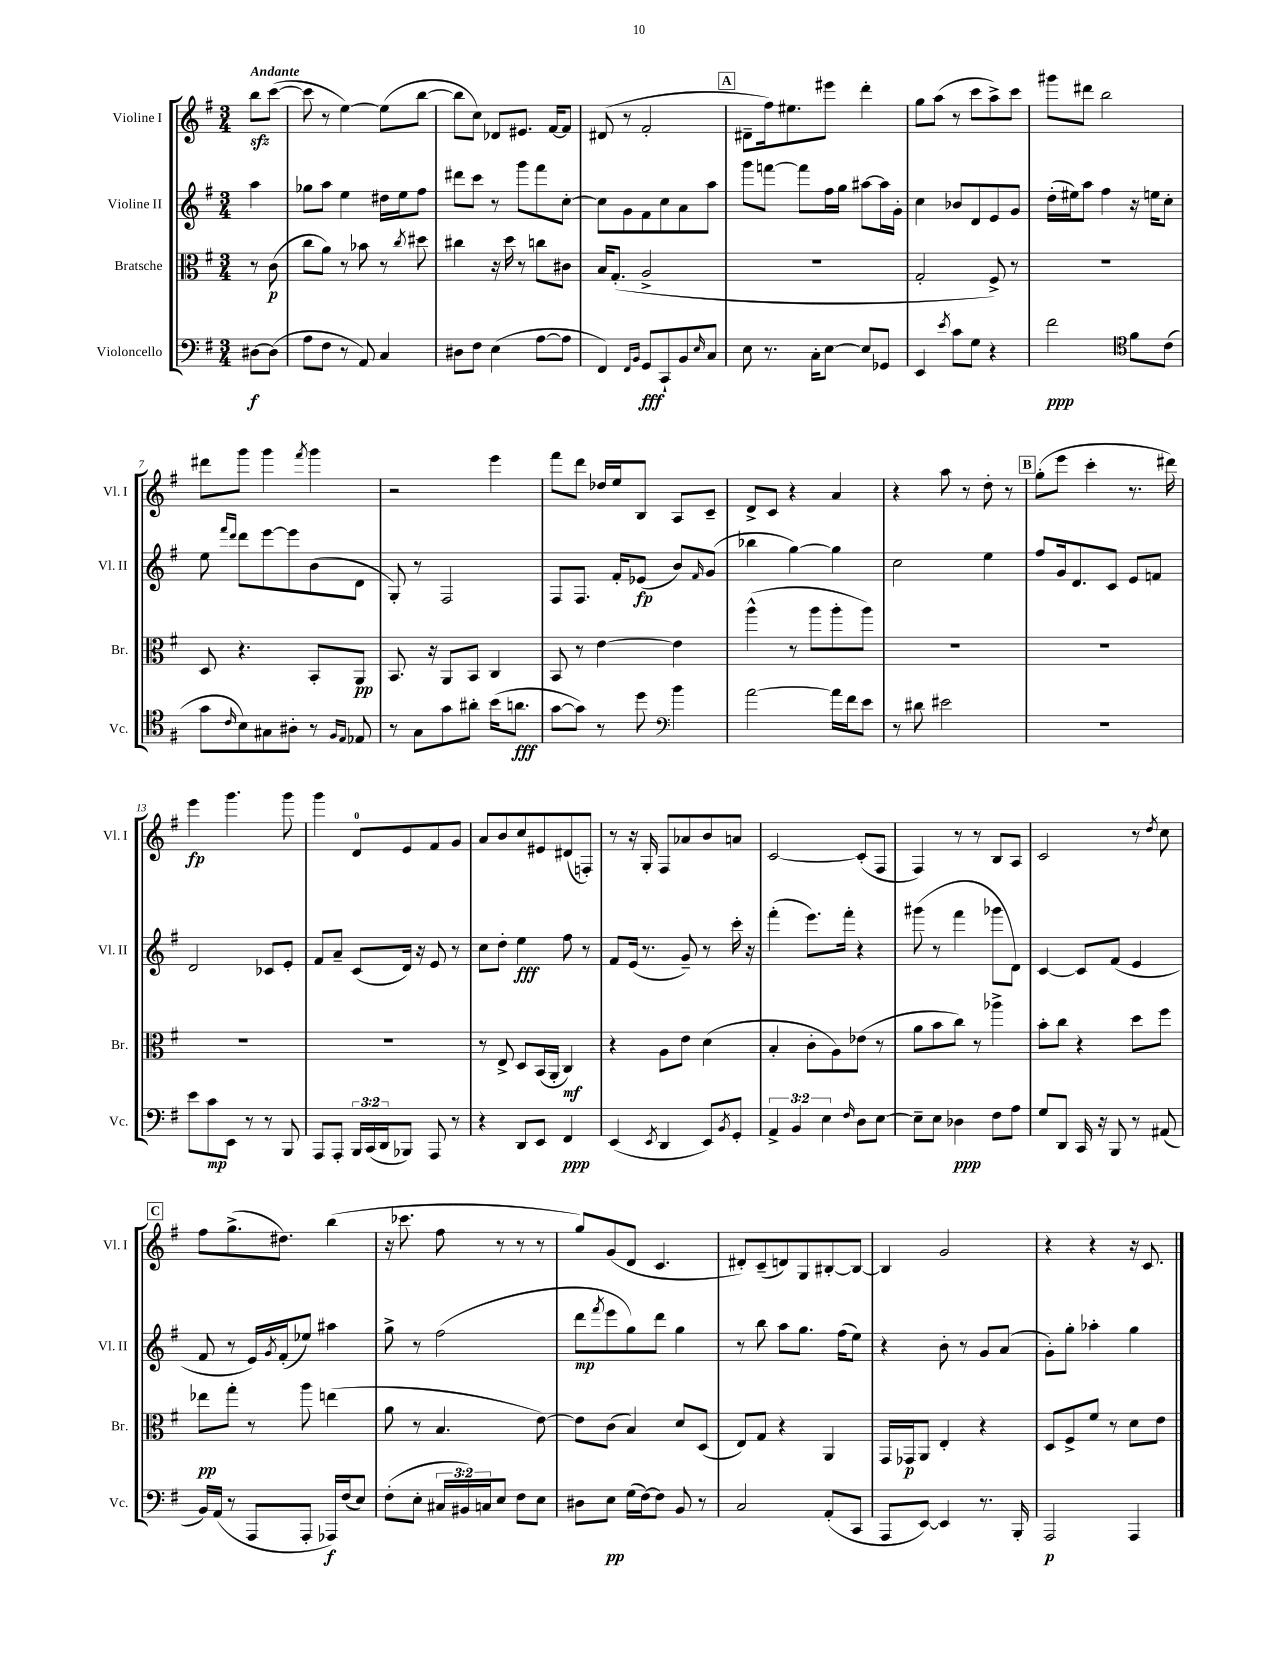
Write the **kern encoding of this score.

**kern	**dynam	**kern	**dynam	**kern	**dynam	**kern	**dynam
*part4	*part4	*part3	*part3	*part2	*part2	*part1	*part1
*staff4	*staff4	*staff3	*staff3	*staff2	*staff2	*staff1	*staff1
*I"Violoncello	*	*I"Bratsche	*	*I"Violine II	*	*I"Violine I	*
*I'Vc.	*	*I'Br.	*	*I'Vl. II	*	*I'Vl. I	*
*clefF4	*	*clefC3	*	*clefG2	*	*clefG2	*
*k[f#]	*	*k[f#]	*	*k[f#]	*	*k[f#]	*
*M3/4	*	*M3/4	*	*M3/4	*	*M3/4	*
=	=	=	=	=	=	=	=
!	!	!	!	!	!	!LO:TX:a:B:t=Andante	!
[8D#X\L	f	8r	.	4aa\	.	8bbzz\L	.
(8D#\J]	.	(8c\	p	.	.	([8ccc\J	.
=1	=1	=1	=1	=1	=1	=1	=1
8A\L	.	8cc\L	.	8gg-X\L	.	8ccc\]	.
8F#\J	.	8a\J)	.	8aa\J	.	8r	.
8r	.	8r	.	4ee\	.	[4ee\)	.
8AA/)	.	8b-X\	.	.	.	.	.
4C/	.	8r	.	16dd#X\LL	.	(8ee\L]	.
.	.	.	.	16ee\J	.	.	.
.	.	8qcc/	.	.	.	.	.
.	.	8dd#X\	.	8ff#\J	.	[8bb\J	.
=2	=2	=2	=2	=2	=2	=2	=2
8D#X\L	.	4cc#X\	.	8ddd#X\L	.	8bb\L]	.
8F#\J	.	.	.	8ccc\J	.	8cc\J)	.
(4E\	.	16r	.	8r	.	8d-X/L	.
.	.	16dd\	.	.	.	.	.
.	.	8r	.	8ggg\L	.	8.e#X/J	.
[8A\L	.	8ccn\L	.	8fff#\	.	.	.
.	.	.	.	.	.	[16f#/KL	.
8A\J]	.	8c#X\J	.	[8cc'\J	.	8f#/J]	.
=3	=3	=3	=3	=3	=3	=3	=3
4FF#/)	.	16B/KL	.	8cc\L]	.	(8d#X/	.
.	.	(8.G'/J	.	.	.	.	.
.	.	.	.	8g\	.	8r	.
16qqFF#/LL	.	.	.	.	.	.	.
16qqBB/JJ	.	.	.	.	.	.	.
8GG/L	fff	2A^/	.	8f#\	.	2f#'/	.
8CC`/	.	.	.	8cc\	.	.	.
8BB/	.	.	.	8a\	.	.	.
16qqE/	.	.	.	.	.	.	.
8C/J	.	.	.	8aa\J	.	.	.
!!LO:REH:place=s1:t=A
=4	=4	=4	=4	=4	=4	=4	=4
8E\	.	2.r	.	8ggg\L	.	8d#X~\L	.
8.r	.	.	.	[8fffn\J	.	16ff#\k)	.
.	.	.	.	.	.	8.ee#X\	.
.	.	.	.	8fff\L]	.	.	.
16C'\KL	.	.	.	.	.	.	.
[8E\J	.	.	.	16ff#\L	.	8eee#X\J	.
.	.	.	.	16gg\JJ	.	.	.
8E/L]	.	.	.	[8aa#X\L	.	4ddd'\	.
8GG-X/J	.	.	.	16aa#\L]	.	.	.
.	.	.	.	16g'\JJ	.	.	.
=5	=5	=5	=5	=5	=5	=5	=5
4EE/	.	2G'/	.	4cc\	.	8gg\L	.
.	.	.	.	.	.	(8aa\J	.
8qe/	.	.	.	.	.	.	.
8c\L	.	.	.	8b-X/L	.	8r	.
8G\J	.	.	.	8d/	.	8ccc\L	.
4r	.	8F#^/)	.	8e/	.	8aa^\)	.
.	.	8r	.	8g/J	.	8ccc\J	.
=6	=6	=6	=6	=6	=6	=6	=6
2f#\	ppp	2.r	.	(16dd'\LL	.	8ggg#X\L	.
.	.	.	.	16ee#X\J)	.	.	.
.	.	.	.	8aa\J	.	8ddd#X\J	.
.	.	.	.	4ff#\	.	2bb\	.
*clefC4	*	*	*	*	*	*	*
8f#\L	.	.	.	16r	.	.	.
.	.	.	.	16een\KL	.	.	.
(8c\J	.	.	.	8cc'\J	.	.	.
!!LO:LB:g=z
=7	=7	=7	=7	=7	=7	=7	=7
8g\L	.	8D/	.	8ee\	.	8ddd#X\L	.
.	.	.	.	16qqfff#/LL	.	.	.
16qqc/	.	.	.	16qqddd/JJ	.	.	.
8B\)	.	4.r	.	8ddd\L	.	8ggg\J	.
8G#X\	.	.	.	[8eee\	.	4ggg\	.
8A#X'\J	.	.	.	8eee\]	.	.	.
.	.	.	.	.	.	8qfff#/	.
8r	.	8BB'/L	.	(8b\	.	4ggg\	.
16qqF#/LL	.	.	.	.	.	.	.
16qqE/JJ	.	.	.	.	.	.	.
8E-X/	.	8AA/J	pp	8d\J	.	.	.
=8	=8	=8	=8	=8	=8	=8	=8
8r	.	8.BB/	.	8G'/)	.	2r	.
8G\L	.	.	.	8r	.	.	.
.	.	16r	.	.	.	.	.
8g\	.	8AA/L	.	2F#/	.	.	.
8a#X'\J	.	8BB/J	.	.	.	.	.
(16b\KL	.	4C/	.	.	.	4eee\	.
8.an\J	fff	.	.	.	.	.	.
=9	=9	=9	=9	=9	=9	=9	=9
[8g\L	.	8BB/	.	8F#/L	.	8fff#\L	.
8g\J])	.	8r	.	8.F#/J	.	8ddd\J	.
8r	.	[4e\	.	.	.	16dd-X/LL	.
.	.	.	.	16f#'/KL	.	16ee/J	.
8dd\	.	.	.	(8e-X/J	fp	8B/J	.
*clefF4	*	*	*	*	*	*	*
4b\	.	4e\]	.	8b/L)	.	8A/L	.
.	.	.	.	16qqf#/	.	.	.
.	.	.	.	(8g/J	.	8c~/J	.
=10	=10	=10	=10	=10	=10	=10	=10
[2a\	.	(4aa^^\	.	4bb-X\	.	8d^/L	.
.	.	.	.	.	.	8c/J	.
.	.	8r	.	[4gg\)	.	4r	.
.	.	8aa\L	.	.	.	.	.
16a\LL]	.	8aa'\	.	4gg\]	.	4a/	.
16f#\J	.	.	.	.	.	.	.
8e\J	.	8aa\J)	.	.	.	.	.
=11	=11	=11	=11	=11	=11	=11	=11
8r	.	2.r	.	2cc\	.	4r	.
8d#X\	.	.	.	.	.	.	.
2e#X\	.	.	.	.	.	8aa\	.
.	.	.	.	.	.	8r	.
.	.	.	.	4ee\	.	8dd'\	.
.	.	.	.	.	.	8r	.
!!LO:REH:place=s1:t=B
=12	=12	=12	=12	=12	=12	=12	=12
2.r	.	2.r	.	8ff#/L	.	(8gg'\L	.
.	.	.	.	16g/k	.	8eee\J	.
.	.	.	.	8.d/	.	.	.
.	.	.	.	.	.	4ccc'\	.
.	.	.	.	8c/J	.	.	.
.	.	.	.	8e/L	.	8.r	.
.	.	.	.	8fn/J	.	.	.
.	.	.	.	.	.	16ddd#X\)	.
!!LO:LB:g=z
=13	=13	=13	=13	=13	=13	=13	=13
8e\L	.	2.r	.	2d/	.	4eee\	fp
8c\	mp	.	.	.	.	.	.
8EE\J	.	.	.	.	.	4.ggg\	.
8r	.	.	.	.	.	.	.
8r	.	.	.	8c-X/L	.	.	.
8BBB/	.	.	.	8e'/J	.	8ggg\	.
=14	=14	=14	=14	=14	=14	=14	=14
8AAA/L	.	2.r	.	8f#/L	.	4ggg\	.
8AAA'/J	.	.	.	8a~/J	.	.	.
24BBB/LL	.	.	.	(8c/L	.	8d/L	.
(24CC/	.	.	.	.	.	.	.
24DD/J	.	.	.	.	.	.	.
8BBB-X/J)	.	.	.	16d/Jk)	.	8e/	.
.	.	.	.	16r	.	.	.
8AAA/	.	.	.	8e/	.	8f#/	.
8r	.	.	.	8r	.	8g/J	.
=15	=15	=15	=15	=15	=15	=15	=15
4r	.	8r	.	8cc\L	.	8a/L	.
.	.	8E^/	.	8dd'\J	.	8b/	.
8DD/L	.	8D/L	.	4ee\	fff	8cc/	.
8EE/J	.	(16BB/L	.	.	.	8e#X/	.
.	.	16AA'/JJ	.	.	.	.	.
4FF#/	ppp	4C/)	mf	8ff#\	.	(8d#X/	.
.	.	.	.	8r	.	8Fn'/J)	.
=16	=16	=16	=16	=16	=16	=16	=16
(4EE/	.	4r	.	8f#/L	.	8r	.
.	.	.	.	(16e/Jk	.	16r	.
.	.	.	.	8.r	.	16G'/	.
8qEE/	.	.	.	.	.	.	.
4DD/	.	8A\L	.	.	.	8F#/L	.
.	.	8e\J	.	8g~/)	.	8a-X/	.
8EE/L)	.	(4d\	.	8r	.	8b/	.
8qBB/	.	.	.	.	.	.	.
8GG'/J	.	.	.	16ccc'\	.	8an/J	.
.	.	.	.	16r	.	.	.
=17	=17	=17	=17	=17	=17	=17	=17
6AA^/	.	4B'/	.	(4fff#'\	.	[2c/	.
6BB/	.	.	.	.	.	.	.
.	.	8c'\L	.	8.eee\L)	.	.	.
6E\	.	.	.	.	.	.	.
.	.	8A\)	.	.	.	.	.
.	.	.	.	16fff#'\Jk	.	.	.
16qqF#/	.	.	.	.	.	.	.
8D\L	.	(8e-X\J	.	4r	.	(8c'/L]	.
[8E\J	.	8r	.	.	.	8F#/J	.
=18	=18	=18	=18	=18	=18	=18	=18
8E~\L]	.	8a\L	.	(8ggg#X\	.	4F#/)	.
8E\J	.	8b\	.	8r	.	.	.
4D-X\	ppp	8cc\J)	.	4fff#\	.	8r	.
.	.	8r	.	.	.	8r	.
8F#\L	.	4aa-X^\	.	8ggg-X\L	.	8B/L	.
8A\J	.	.	.	8d\J)	.	8A/J	.
=19	=19	=19	=19	=19	=19	=19	=19
8G/L	.	8b'\L	.	[4c/	.	2c/	.
8DD/J	.	8cc\J	.	.	.	.	.
16CC/	.	4r	.	8c/L]	.	.	.
16r	.	.	.	.	.	.	.
8BBB/	.	.	.	(8f#/J	.	.	.
8r	.	8dd\L	.	4e/	.	8r	.
.	.	.	.	.	.	8qdd/	.
(8AA#X/	.	8ff#\J	.	.	.	8cc\	.
!!LO:LB:g=z
!!LO:REH:place=s1:t=C
=20	=20	=20	=20	=20	=20	=20	=20
16BB/LL)	.	8ee-X\L	pp	8f#/	.	8ff#\L	.
(16AA/JJ	.	.	.	.	.	.	.
8r	.	8gg'\J	.	8r	.	(8.gg^\	.
8AAA/L	.	8r	.	16e/LL)	.	.	.
.	.	.	.	8qg/	.	.	.
.	.	.	.	(16f#'/J	.	8.dd#X\J)	.
8AAA'/J	.	8aa\	.	8ee-X/J)	.	.	.
16AAA-X/LL)	f	(4een\	.	4aa#X\	.	(4bb\	.
(16F#/J	.	.	.	.	.	.	.
8E/J)	.	.	.	.	.	.	.
=21	=21	=21	=21	=21	=21	=21	=21
(8F#'\L	.	8a\	.	8gg^\	.	16r	.
.	.	.	.	.	.	8.ccc-X\	.
8E'\J	.	8r	.	8r	.	.	.
24C#X/LL	.	4.B/	.	(2ff#\	.	8ff#\	.
24BB#X/)	.	.	.	.	.	.	.
24Cn/J	.	.	.	.	.	.	.
8E/J	.	.	.	.	.	8r	.
8F#\L	.	.	.	.	.	8r	.
8E\J	.	[8e\)	.	.	.	8r	.
=22	=22	=22	=22	=22	=22	=22	=22
8D#X\L	.	8e\L]	.	8ddd\L	mp	8gg/L)	.
.	.	.	.	8qfff#/	.	.	.
8E\J	pp	(8c\J	.	8eee\	.	(8g/	.
(16G\LL	.	4B/)	.	8gg\)	.	8d/J	.
[16F#\J)	.	.	.	.	.	.	.
8F#\J]	.	.	.	8ddd\J	.	4.c/	.
8BB/	.	8d/L	.	4gg\	.	.	.
8r	.	(8D/J	.	.	.	.	.
=23	=23	=23	=23	=23	=23	=23	=23
2C/	.	8E/L)	.	8r	.	8d#X'/L)	.
.	.	8G/J	.	8bb\	.	(8c~/	.
.	.	4r	.	8aa\L	.	8dn/)	.
.	.	.	.	8.gg\J	.	8G/	.
(8AA'/L	.	4AA/	.	.	.	[8B#X'/	.
.	.	.	.	(16ff#\KL	.	.	.
8CC/J	.	.	.	8ee\J)	.	8B#/J_	.
=24	=24	=24	=24	=24	=24	=24	=24
8AAA/L	.	16GG/LL	.	4r	.	4B#/]	.
.	.	16GG-X/J	p	.	.	.	.
[8EE/J)	.	8AA/J	.	.	.	.	.
4EE/]	.	4E'/	.	8b'\	.	2g/	.
.	.	.	.	8r	.	.	.
8.r	.	4r	.	8g/L	.	.	.
.	.	.	.	(8a/J	.	.	.
16BBB'/	.	.	.	.	.	.	.
=25	=25	=25	=25	=25	=25	=25	=25
2AAA/	p	8D/L	.	8g'\L)	.	4r	.
.	.	8F#^/	.	8gg'\J	.	.	.
.	.	8f#/J	.	4aa-X'\	.	4r	.
.	.	8r	.	.	.	.	.
4AAA/	.	8d\L	.	4gg\	.	16r	.
.	.	.	.	.	.	8.c/	.
.	.	8e\J	.	.	.	.	.
==	==	==	==	==	==	==	==
*-	*-	*-	*-	*-	*-	*-	*-
